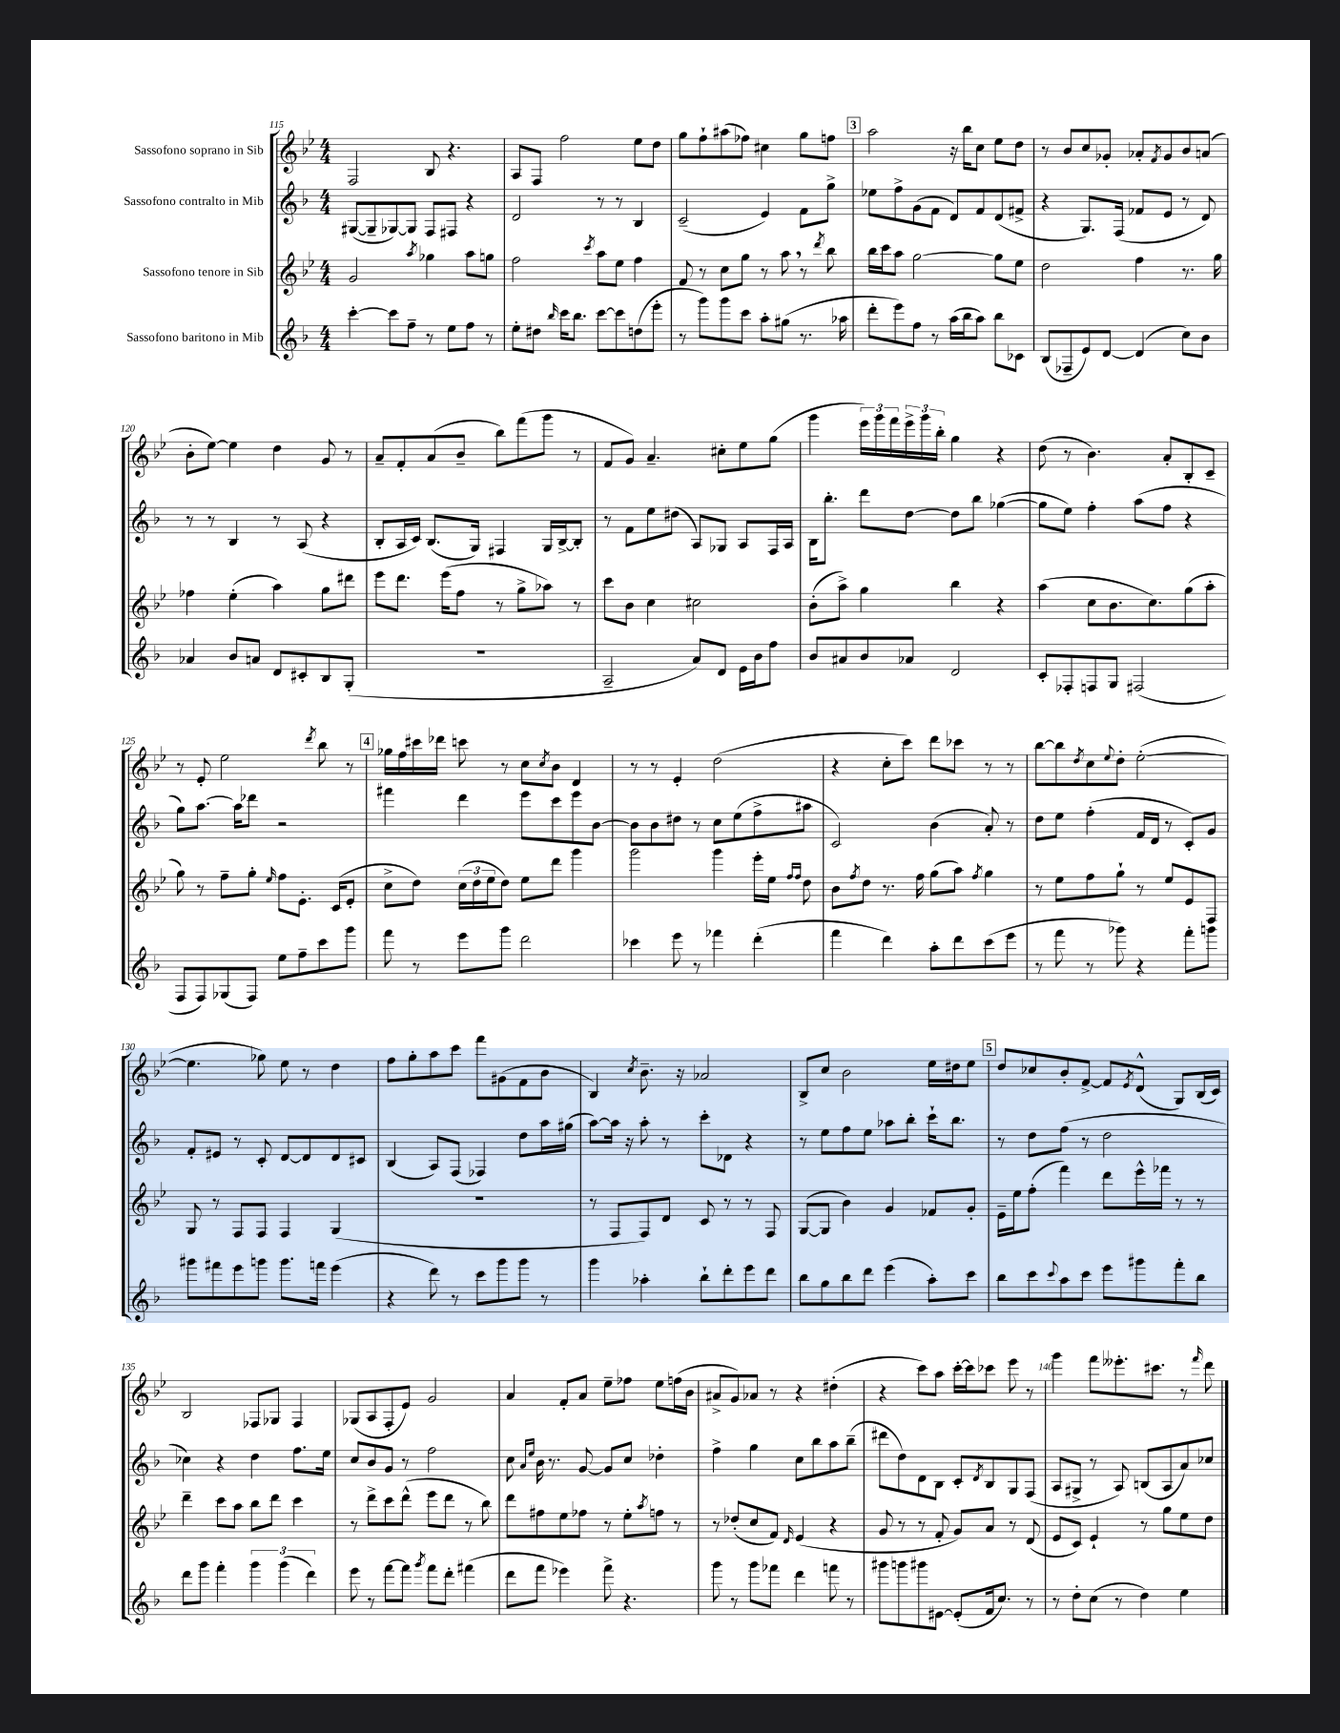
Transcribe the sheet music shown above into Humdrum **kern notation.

**kern	**kern	**kern	**kern
*staff4	*staff3	*staff2	*staff1
*clefG2	*clefG2	*clefG2	*clefG2
*k[b-]	*k[b-e-]	*k[b-]	*k[b-e-]
*M4/4	*M4/4	*M4/4	*M4/4
[4ccc'\	2g/	([8G#/L	2F/
.	.	8G#~/]	.
8ccc\]L	.	[8G-/)	.
8ff~\J	.	8G-/]J	.
.	8qaa/	.	.
8r	4gg-\	8F/L	8B-/
8ee\L	.	8F#/J	4.r
8ff\J	8aa\L	4r	.
8r	8gg\J	.	.
=	=	=	=
8ee'\L	2ff\	2d/	8A/L
8dd#\J	.	.	8F/J
16qqbb-/	.	.	.
16ccc\LK	.	.	2ff\
8.bb-\J	.	.	.
.	8qccc/	.	.
[8ccc\L	8aa\L	8r	.
8ccc\]	8ee-\J	8r	.
(8dd\	4ff\	4B-/	8ee-\L
8eee'\J	.	.	8dd\J
=	=	=	=
8r	8f/	(2c~/	8gg\L
8ggg\L)	8r	.	8ff`\
8ggg\	8cc\L	.	(8aa#\
8ccc\J	8gg\J	.	8ff-\J)
8aa'\L	8r	4e/)	4cc#\
(8gg#\J	8aa\	.	.
8.r	8r	8f\L	8gg\L
.	8qddd/	.	.
.	8bb-\	8gg^\J	8ff\J
16aa-\	.	.	.
=	=	=	=
8ddd'\L	16bb-\LL	8ee-\L	2aa\
.	16ccc\J	.	.
8eee\)	8aa\J	8ff^\	.
8ff\J	[2gg\	(8g\	.
8r	.	8f\J	.
(16aa\LL	.	8d/L)	16r
16bb-\J	.	.	16bb-\LK
8aa\J)	.	8f/	8cc\J
8bb-\L	8gg\]L	(8d/	8ee-\L
8c-\J	8ee-\J	8f#^/J	8dd\J
=	=	=	=
(8B-/L	2dd\	4r	8r
8F-~/	.	.	8b-/L
8e/)	.	8.G/L)	8cc/
[8d/J	.	.	8g-'/J
.	.	(16F/Jk	.
(4d/]	4ff\	8f-/L	8a-'/L
.	.	.	8qf/
.	.	8e/J	8g-/
8cc\L)	8.r	8r	8b-/
8b-\J	.	8d/)	(8a/J
.	16gg\	.	.
=	=	=	=
4a-/	4ff-\	8r	8b-'\L
.	.	8r	[8ee-\J)
8b-/L	(4ee-'\	4B-/	4ee-\]
8a/J	.	.	.
8d/L	4aa\)	8r	4dd\
8c#'/	.	(8A/	.
8B-/	8gg\L	4r	8g/
(8G'/J	8ddd#\J	.	8r
=	=	=	=
1r	8eee-\L	8B-'/L	8a~/L
.	8.ddd\J	16A/L	8f'/
.	.	16c/JJ)	.
.	.	(8.B-/L	(8a/
.	(16eee-\LK	.	.
.	8ff\J	.	8b-~/J
.	.	16G/Jk)	.
.	8r	4F#/	8bb-\L)
.	8gg^\L	.	(8fff\
.	8aa-\J)	16G/LL	8ggg\J
.	.	[16B-^/J	.
.	8r	8B-'/]J	8r
=	=	=	=
2A~/	8ccc\L	8r	8f/L
.	8b-\J	8f\L	8g/J)
.	4cc\	8ee\	4.a~/
.	.	(8dd#\J	.
8a/L)	2cc#\	8A/L)	.
8d/J	.	8G-/J	8cc#'\L
16e\LL	.	8A/L	8ee-\
16b-\J	.	.	.
8ff\J	.	16F/L	(8gg\J
.	.	16A/JJ	.
=	=	=	=
8b-/L	(8b-'\L	16B-\LK	4ggg\
.	.	8.bb-'\J	.
8a#/	8aa^\J)	.	.
8b-/	4gg\	8ddd\L	24eee-\LL)
.	.	.	24ggg\
.	.	.	24fff\
8a-/J	.	[8dd\J	24eee-^\
.	.	.	24ggg\
.	.	.	24bb-'\JJ
2d/	4bb-\	8dd\]L	4gg\
.	.	8bb-\J	.
.	4r	([4gg-\	4r
=	=	=	=
8c'/L	(4aa\	8gg-\]L	(8dd\
8F-'/	.	8ee\J)	8r
8F/	8cc\L	4ff'\	4.b-\)
8G/J	8.b-\	.	.
(2F#/	.	(8aa\L	.
.	8.cc\)	.	.
.	.	8ff\J	8a'/L
.	(8gg\	4r	8B-'/
.	8aa'\J	.	8c~/J
=	=	=	=
8F/L	8gg\)	8gg\L)	8r
8F/)	8r	[8.aa\J	8e-'/
(8G-/	8ff~\L	.	2ee-\
.	.	16aa\]LK	.
8F/J)	8gg'\J	8ddd-\J	.
.	16qqee-/	.	.
8ee\L	8ff\L	2r	.
8ff~\	8.e-'\J	.	.
.	.	.	8qddd/
8ccc\	.	.	8bb-\
.	(16c/LK	.	.
8ggg\J	8e-'/J	.	8r
=	=	=	=
8fff\	8cc^\L	4fff#\	16gg-\LL
.	.	.	16ff\
8r	8dd\J)	.	16ccc#\
.	.	.	16ddd-\JJ
8eee\L	(24cc\LL	4ddd\	8ccc\
.	24dd\	.	.
.	24ee-\J	.	.
8ggg\J	8dd\J)	.	8r
2ddd\	8ee-\L	8eee\L	8cc\L
.	.	.	8qcc/
.	8ddd\J	8ccc\	8b-\J
.	4ggg\	8eee\	4d/
.	.	[8b-\J	.
=	=	=	=
4ccc-\	2ggg\	8b-\]L	8r
.	.	8b-\	8r
8eee\	.	8dd#\J	4e-'/
8r	.	8r	.
4fff-\	4ggg\	8cc\L	(2dd\
.	.	(8ee\	.
(4ddd'\	16eee-'\LL	8ff^\	.
.	16ee-\JJ	.	.
.	16qqff/LL	.	.
.	16qqff/JJ	.	.
.	8dd\	8aa#\J	.
=	=	=	=
4fff\	8b-\L	2c/)	4r
.	8qff/	.	.
.	8dd\J	.	.
4ddd\)	8.r	.	8cc'\L
.	.	.	8ccc\J)
.	16ff\	.	.
8aa'\L	(8gg\L	(4b-\	8ddd\L
8ddd\	8aa\J)	.	8ccc-\J
.	8qff/	.	.
(8ccc\	4gg\	8a'/)	8r
8eee\J	.	8r	8r
=	=	=	=
8r	8r	8dd\L	[8bb-\L
8fff\	8ee-\L	8ee\J	8bb-\]
.	.	.	8qdd/
8r	8ff\	(4ff'\	8cc\
.	.	.	8qqee-/
8ggg-\)	8gg`\J	.	8dd'\J
4r	8r	16f/LL	([2ee-'\
.	.	16d/JJ	.
.	8ee-/L	8r	.
8fff'\L	8e-/	8c'/L)	.
8ggg\J	8F/J	8g/J	.
=	=	=	=
8ggg#\L	8G/	8f'/L	4.ee-\]
8fff#\	8r	8e#/J	.
8eee\	8F/L	8r	.
8ggg\J	8F/J	8c'/	8gg-\)
8.ggg\L	4F/	[8d/L	8ee-\
.	.	8d/]	8r
16fff\Jk	.	.	.
(4eee\	(4G/	8d/	4dd\
.	.	8c#/J	.
=	=	=	=
4r	1r	(4B-/	8ff\L
.	.	.	8gg'\
8ddd\)	.	8A/L)	8aa\
8r	.	(8F/J	8ccc\J
8ccc\L	.	4F-/)	8fff\L
8ggg\	.	.	(8g#\
8ggg\J	.	8dd\L	8f\
8r	.	16aa\L	8b-\J
.	.	(16gg#\JJ	.
=	=	=	=
4ggg\	8r	[8aa\L)	4B-/)
.	8F/L	16aa\]Jk	.
.	.	16r	.
.	.	.	8qcc/
4aa-'\	8F/)	8aa'\	8.b-~\
.	8d/J	8r	.
.	.	.	16r
8bb-`\L	8c/	8ccc'\L	2a-/
8ddd'\	8r	8d-\J	.
8eee\	8r	4r	.
8ddd\J	8F/	.	.
=	=	=	=
8bb-\L	([8G/L	8r	8B-^/L
8gg\	8G/]J	8ee\L	8cc/J
8bb-\	4b-\)	8ff\	2b-\
8ddd\J	.	8ee\J	.
(4eee\	4g/	8aa-\L	.
.	.	8bb-'\J	.
8aa'\L)	8f-/L	16ccc`\LK	16ee-\LL
.	.	8.bb-\J	16dd#\J
8ccc\J	8g'/J	.	8ee-\J
=	=	=	=
8bb-\L	16e-~\LL	8r	8dd/L
.	16ee-\J	.	.
8ccc\	(8ff'\J	8dd\L	8cc-/
8qqccc/	.	.	.
8aa\	4fff\)	(8ff\J	8b-'/
8ccc\J	.	8r	[8f^/J
8eee\L	8ddd\L	2dd\	8f/]L
.	.	.	8qe-/
8ggg#\	16eee-^^\L	.	(8d^^/J
.	16fff-\JJ	.	.
8fff'\	8r	.	8G/L)
8bb-\J	8r	.	(16B-/L
.	.	.	16c/JJ)
=	=	=	=
8ddd\L	4ddd~\	4cc-\)	2B-/
8ggg\J	.	.	.
4fff'\	8ccc\L	4r	.
.	8aa\J	.	.
6ggg\	8bb-\L	4dd\	8F-/L
.	8ddd\J	.	8G-/J
(6ggg\	.	.	.
.	4ccc\	8.ff\L	4F-/
6ddd\)	.	.	.
.	.	16ee\Jk	.
=	=	=	=
8eee\	8r	8cc/L	(8G-/L
8r	8ddd^\L	8b-/	8A/
[8fff\L	8ccc\	8g/J	8F'/
8fff\]J	(8ddd^^\J	8r	8e-/J)
8qggg/	.	.	.
8fff\L	8eee-\L	2ff\	2g/
8ddd'\J	8ddd\J	.	.
(4fff#\	8r	.	.
.	8bb-\)	.	.
=	=	=	=
8ddd\L	8ddd\L	8cc\	4a/
.	.	16qqa/LL	.
.	.	16qqee/JJ	.
8fff\J	8ff#\	16b-\	.
.	.	8.r	.
4eee-\)	8ee-\	.	8f'/L
.	8ff-\J	[8g/	8a/J
8fff^\	8r	8g/]L	8ee-~\L
4.r	8ee-'\L	8cc/J	8ff-\J
.	8qaa/	.	.
.	8ff\J	4dd-'\	8ee-\L
.	8r	.	(16ff\L
.	.	.	16b-\JJ
=	=	=	=
8ggg\	8r	4ff^\	8a#^/L
8r	(8dd-'/L	.	8g/)
8ggg\L	8cc/	4gg\	8a-/J
8fff-\J	8f/J)	.	8r
.	16qqd/	.	.
4ddd\	(4e-/	8cc\L	4r
.	.	8bb-\	.
8fff\	4r	8aa\	(4dd#'\
8r	.	(8bb-~\J	.
=	=	=	=
8ggg#\L	8g/	8ddd#\L	4r
8ggg\	8r	8dd\)	.
8ggg#\	8r	8d\	8ccc\L)
[8e#\J	8f'/	8B-\J	8aa\J
(8e#'/]L	8g/L)	8c'/L	[16ccc'\LL
.	.	.	16ccc\]J
.	.	8qd/	.
16f/k	8a/J	8B-/	8ccc-\J
8.cc/J)	.	.	.
.	8r	8G/	8eee-\
8r	(8d/	(8F/J	8r
=	=	=	=
8r	8e-/L	8A/L	4ggg\
8dd'\L	8c/J)	8G#^/J	.
(8cc\J	4e-`/	8r	8fff\L
8r	.	8A/)	8.eee--'\
4dd\)	8r	(8B/L	.
.	.	.	8.ccc#\J
.	8gg\L	8A/	.
4ee\	8ee-\	8a/)	8r
.	.	.	16qqfff/
.	8dd\J	8cc-/J	8ddd\
==	==	==	==
*-	*-	*-	*-
